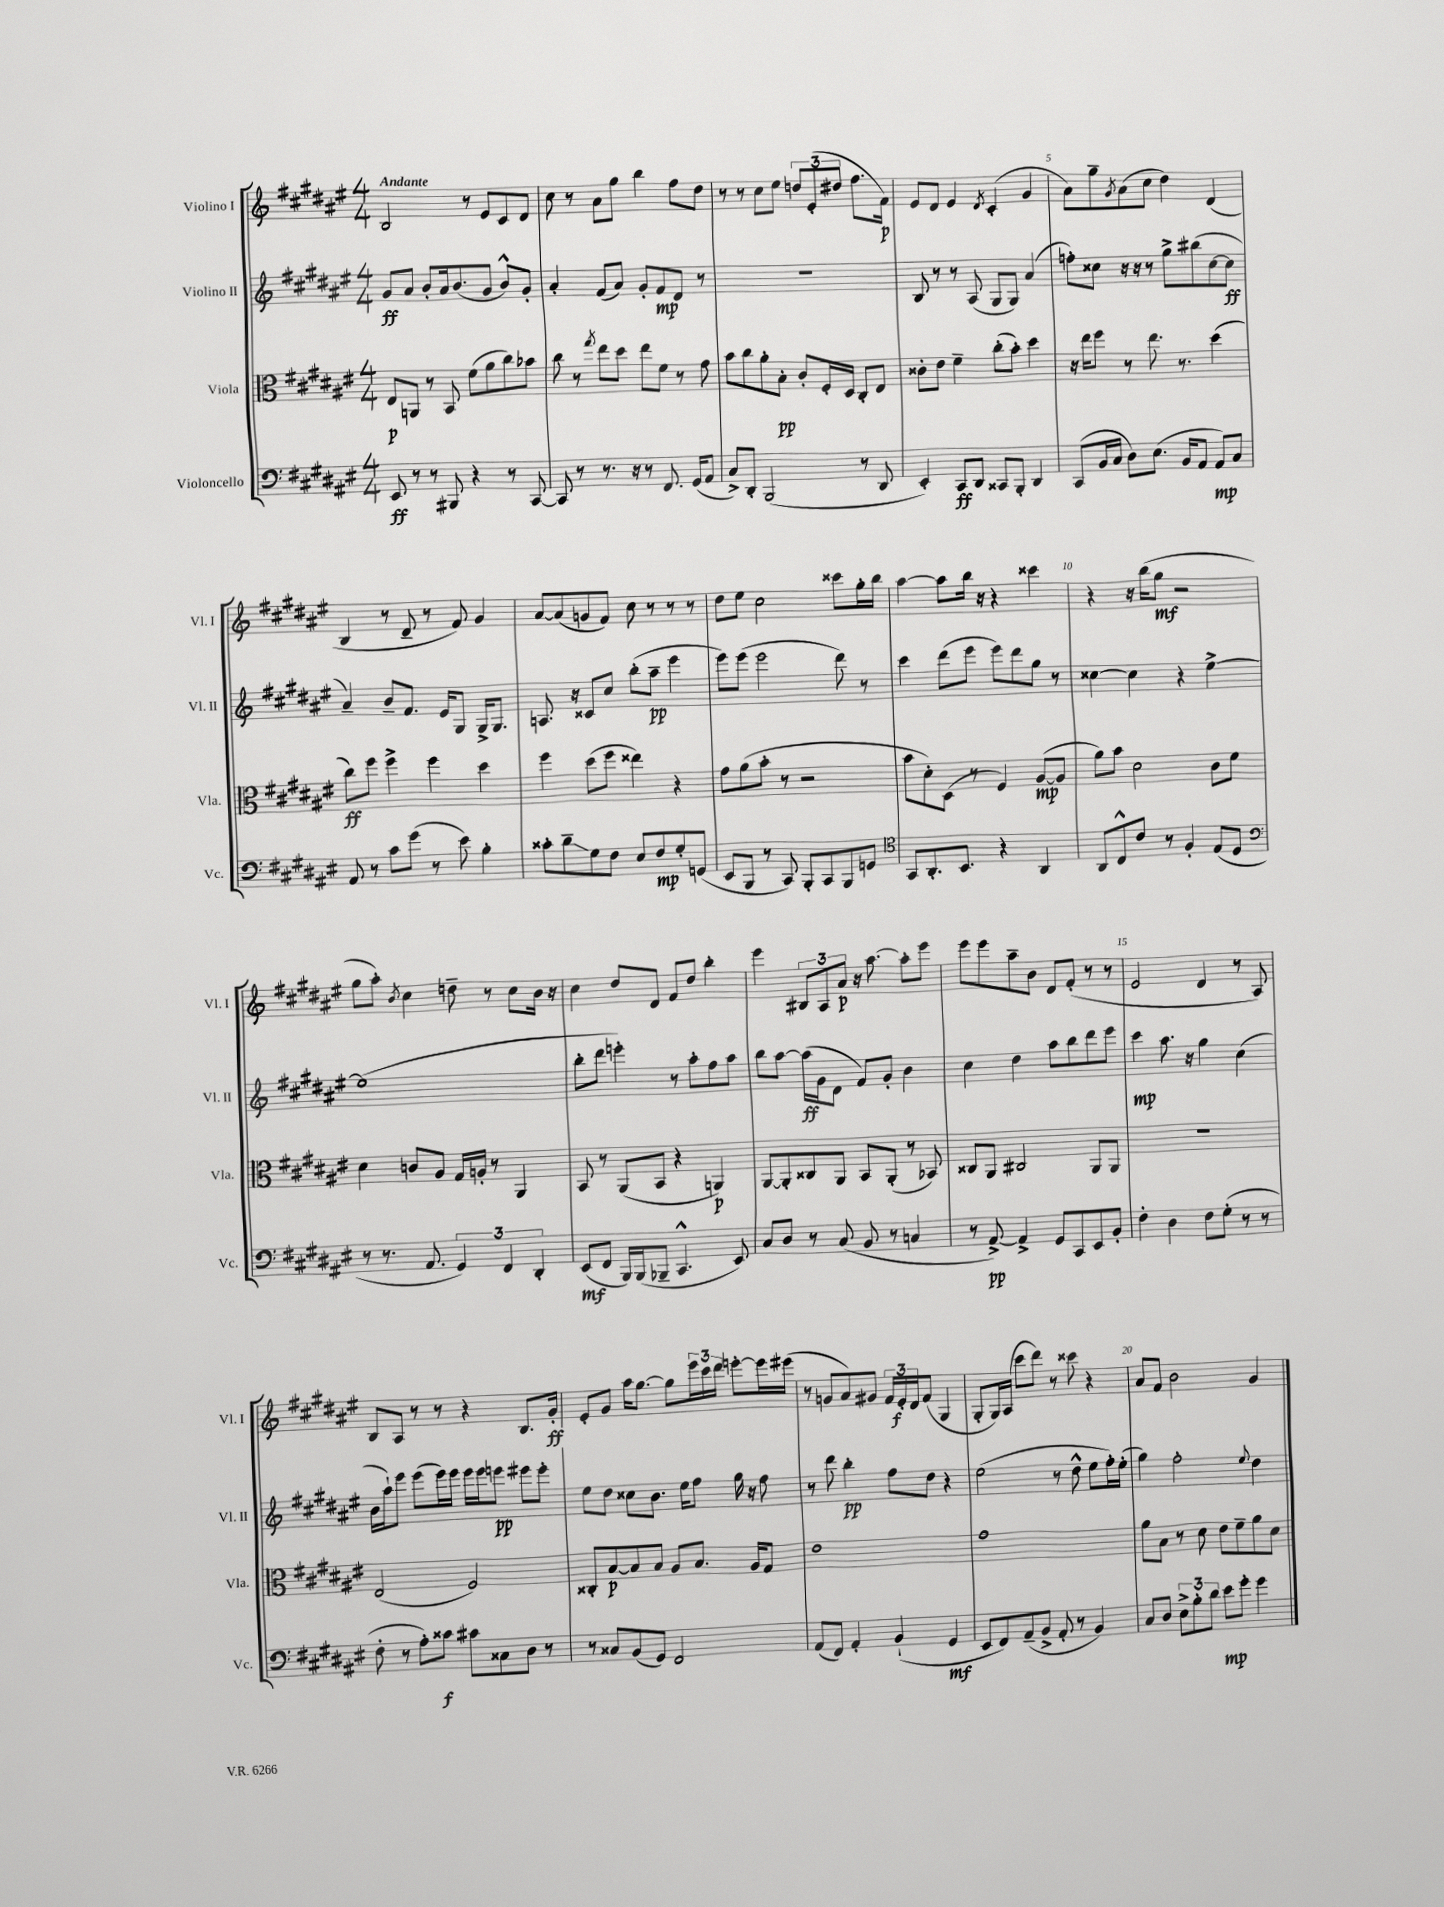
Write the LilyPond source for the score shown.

<<
\new StaffGroup <<
\new Staff = "s0" \with { instrumentName = "Violino I" shortInstrumentName = "Vl. I" } {
    \clef treble \key fis \major \numericTimeSignature \time 4/4 \tempo "Andante"
    b2 r8 eis'8 cis'8 dis'8 |
    cis''8 r8 ais'8 gis''8 b''4 fis''8 dis''8 |
    r8 r8 cis''8 eis''8 \tuplet 3/2 { d''8 eis'8-.( dis''8 } fis''8. fis'16\p) |
    eis'8 dis'8 eis'4 \acciaccatura { dis'8 } cis'4-.( gis'4 |
    ais'8) gis''8-- \acciaccatura { gis'8 } ais'8( cis''8 dis''4) dis'4( |
    b4 r8 dis'8-- r8 fis'8) gis'4 |
    ais'8~ ais'8( g'8 fis'8) cis''8 r8 r8 r8 |
    dis''8 eis''8 cis''2 cisis'''8 gis''16-. b''16 |
    ais''4~ ais''8 b''16 r16 r4 cisis'''4 |
    r4 r16 b''16( gis''8\mf r2 |
    gis''8 ais''8-.) \acciaccatura { b'8 } cis''4 d''8-- r8 cis''8 b'16 r16 |
    cis''4 dis''8 dis'8 fis'8 dis''8 b''4-. |
    eis'''4 \tuplet 3/2 { bis8 ais8 ais'8\p } r16 ais''8.~ ais''8-. eis'''8 |
    eis'''8 eis'''8 ais''8-- b'8 dis'8 fis'8-.( r8 r8 |
    eis'2 dis'4 r8 ais8) |
    b8 ais8 r8 r8 r4 b8. gis'16-.\ff |
    eis'8-. gis'8 ais''16 gis''8.~ gis''8 \tuplet 3/2 { eis'''16 cis'''16 dis'''16 } e'''8~-. e'''16 eis'''16( |
    r8 g'8 ais'8) gis'8 \tuplet 3/2 { fis'16 eis'16-.\f dis'16 } fis'8( gis4 |
    gis8-. gis16) ais16( cis'''8 dis'''8) r8 cisis'''8 r4 |
    ais'8 fis'8 b'2 gis'4 \bar "|." |
}
\new Staff = "s1" \with { instrumentName = "Violino II" shortInstrumentName = "Vl. II" } {
    \clef treble \key fis \major \numericTimeSignature \time 4/4
    gis'8\ff ais'8 b'8-. ais'16 b'8.( gis'8 b'8-^) gis'8-. |
    ais'4-. fis'8( ais'8) gis'8-. fis'8\mp dis'8 r8 |
    R1 |
    b8 r8 r8 ais8( gis8 gis8) ais'4( |
    f''8-.) cisis''8 r16 r16 r8 gis''8-> bis''8( cisis''8~ cisis''8\ff |
    ais'4--) b'8-- fis'8. eis'16 gis8 gis16-> gis8. |
    a8. r16 cisis'8 cis''8 b''8-.( ais''8--\pp eis'''4 |
    eis'''8) eis'''8( eis'''2 dis'''8) r8 |
    cis'''4 dis'''8( eis'''8 eis'''8) dis'''8 gis''8 r8 |
    cisis''4~ cisis''4 r4 eis''4~-> |
    eis''1( |
    b''8-. dis'''8 e'''4-.) r8 ais''8-. fis''8 ais''8 |
    b''8 ais''8~ ais''16\ff( gis'16 dis'8 fis'8) gis'8-. b'4 |
    cis''4 dis''4 ais''8 b''8 dis'''8 eis'''8 |
    cis'''4\mp ais''8. r16 gis''4 cis''4( |
    b'16 ais''16-!) eis'''8 eis'''8( eis'''16) eis'''16 eis'''16 eis'''16 e'''8\pp eis'''8 eis'''8-. |
    eis''8 dis''8 cisis''8 b'8. eis''16 fis''8 gis''16 r16 fis''8 |
    r8 dis'''8 b''4-.\pp fis''8 dis''8 r4 |
    eis''2( r8 dis''8-^ eis''8 fis''16-.) eis''16-.( |
    gis''4) fis''2-. \appoggiatura { eis''8 } dis''4 \bar "|." |
}
\new Staff = "s2" \with { instrumentName = "Viola" shortInstrumentName = "Vla." } {
    \clef alto \key fis \major \numericTimeSignature \time 4/4
    eis8\p a,8 r8 b,8 fis'8( ais'8 cis''8) bes'8 |
    cis''8 r8 \acciaccatura { gis''8 } eis''8 dis''8 eis''8 fis'8 r8 gis'8 |
    b'8 cis''8 ais'8-. b8-.\pp cis'8-. fis16-. dis16 cis8-. eis8 |
    cisis'8-. eis'8 fis'4-- cis''8-.( b'8-.) dis''4 |
    r16 eis''16 fis''8 r8 eis''8. r8. dis''4( |
    cis''8\ff) fis''8 fis''4-> fis''4 dis''4 |
    fis''4 dis''8( fis''8 eisis''4) r4 |
    gis'8 ais'8( b'8-. r8 r2 |
    b'8 dis'8-.) dis8( r8 fis4) ais8~\mp( ais8 |
    ais'8) b'8 dis'2 cis'8 fis'8 |
    dis'4 c'8 ais8 gis16 a16-. r8 ais,4 |
    b,8 r8 ais,8( b,8 r4 a,4\p) |
    ais,8~ ais,8-. cisis8 ais,8 b,8 ais,8-.( r8 bes,8) |
    cisis8 ais,8 cis2 ais,8 ais,8 |
    r1 |
    eis2( fis2) |
    cisis8-. b8~\p b8 b8 ais8 b8. ais16 gis8 |
    eis'1 |
    gis'1 |
    ais'8 b8 r8 dis'8 eis'8 fis'8-- ais'8 dis'8 \bar "|." |
}
\new Staff = "s3" \with { instrumentName = "Violoncello" shortInstrumentName = "Vc." } {
    \clef bass \key fis \major \numericTimeSignature \time 4/4
    eis,8\ff r8 r8 bis,,8 r4 r8 cis,8~ |
    cis,8 r8 r8. r16 r8 fis,8. gis,16( ais,8 |
    cis8->) dis,8-. b,,2( r8 dis,8 |
    eis,4-.) cis,8\ff dis,8 cisis,8 b,,8-. dis,4 |
    cis,8( b,16 cis16 dis8) eis8.( b,16 ais,8 ais,8\mp) cis8 |
    ais,8 r8 cis'8 gis'8( r8 eis'8) b4-. |
    cisis'8-. dis'8--\glissando gis8 fis8 eis8 fis8\mp gis8-. g,8( |
    eis,8 b,,8 r8 cis,8) b,,8-. cis,8 b,,8 g,8 |
    \clef tenor gis,8 ais,8.-. b,8. r4 ais,4 |
    ais,8 cis8-^ cis'8 r8 fis4-. eis8( dis8 |
    \clef bass r8 r8. ais,8. \tuplet 3/2 { gis,4) fis,4 dis,4-. } |
    eis,8\mf( fis,8 b,,16) b,,16( bes,,8-- cis,4.-^ eis,8) |
    cis8 dis8 r8 cis8( b,8 r8 c4 |
    r8 ais,8~->\pp) ais,4-> gis,8 cis,8 eis,8 b,8-. |
    fis4-. dis4 fis8 gis8-.( r8 r8 |
    fis8-. r8 ais8-.) cisis'8\f cis'8 cisis8 dis8 r8 |
    r8 cisis8 b,8( gis,8) fis,2 |
    ais,8( fis,8) ais,4-. b,4-!( gis,4\mf |
    eis,8 fis,8) ais,8--( b,8-> ais,8-. r8 b,4) |
    cis8 dis8 \tuplet 3/2 { eis8-> b8-. dis'8 } eis'8\mp gis'8-. gis'4 \bar "|." |
}
>>
>>
\layout { \context { \Score \override BarNumber.break-visibility = ##(#f #t #t) barNumberVisibility = #(every-nth-bar-number-visible 5) } }
